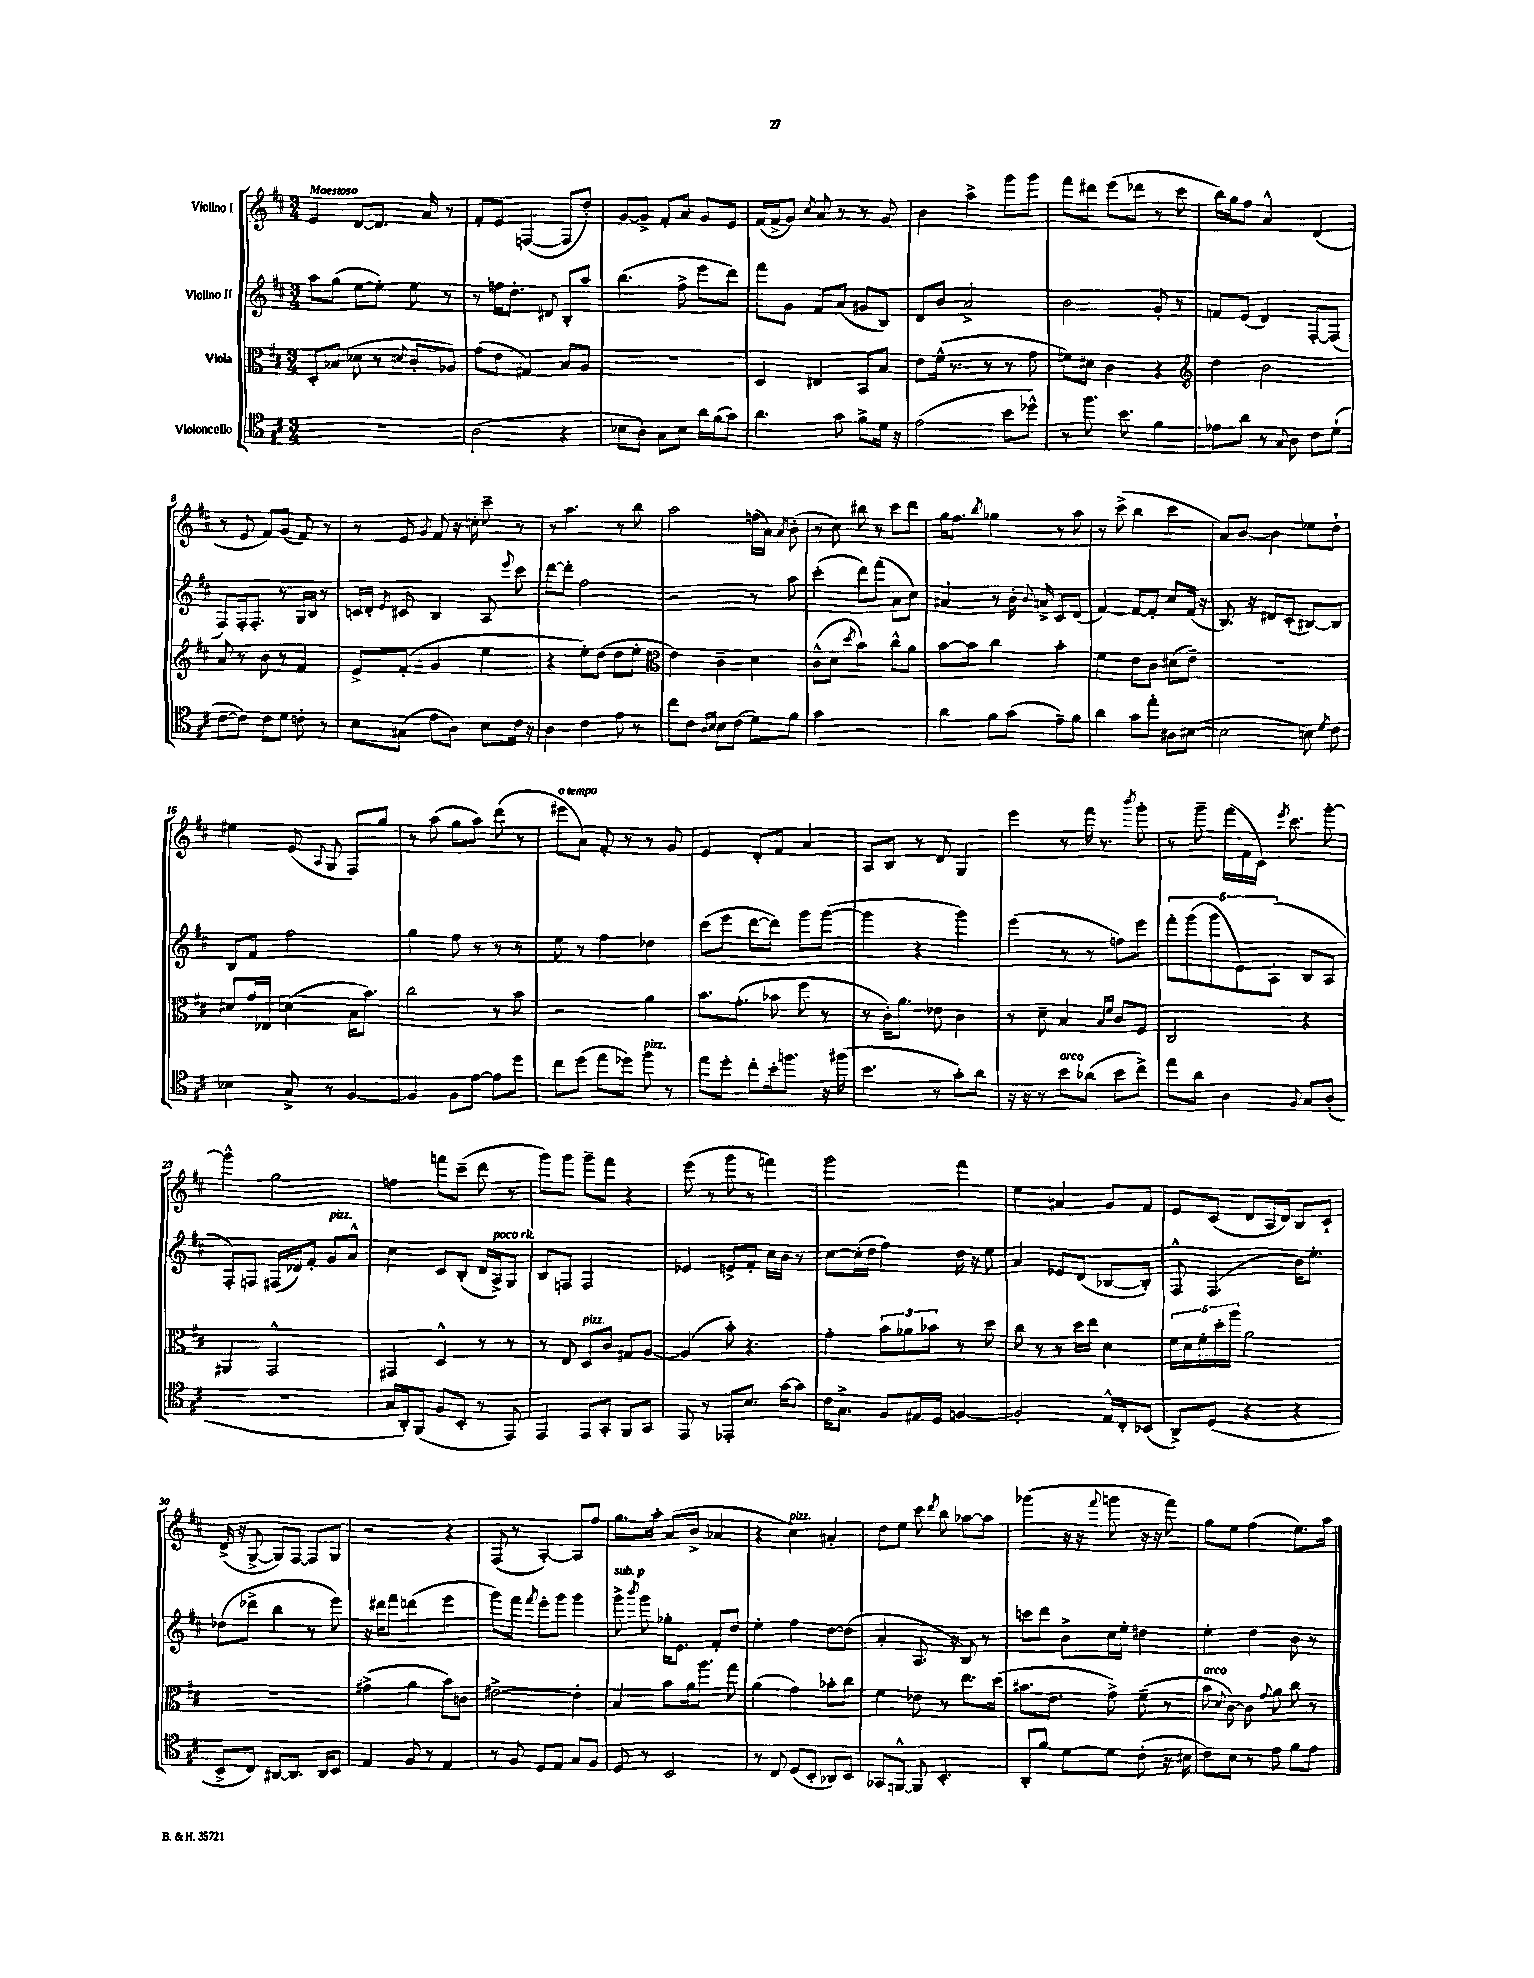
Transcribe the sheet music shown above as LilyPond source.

<<
\new StaffGroup <<
\new Staff = "s0" \with { instrumentName = "Violino I" } {
    \clef treble \key d \major \numericTimeSignature \time 3/4 \tempo "Maestoso"
    \autoBeamOff e'4 d'8[~ d'8.] a'16 r8 |
    fis'8[-. e'8] f4~( f8[ d''8]-.) |
    g'8[~ g'8]-> fis'8[-. a'8] g'8[ e'8] |
    fis'16[( fis'16-> g'8]) \acciaccatura { cis''8 } a'8 r8 r8 g'8 |
    b'4 a''4-> g'''8[ g'''8] |
    fis'''8[ dis'''8] e'''8[( des'''8] r8 cis'''8 |
    b''16[) g''16 fis''8] a'4-^ d'4( |
    r8 e'8 fis'8[) g'8]( fis'8) r8 |
    r8 e'8 \acciaccatura { g'8 } fis'8 r16 c''16-. cis'''8-- r8 |
    r8 a''4. r8 b''8 |
    a''2 f''16[( a'16]) \acciaccatura { a'8 } b'8-.( |
    r8 cis''8) bis''8 r8 cis'''8[ d'''8] |
    g''16[ fis''8.] \acciaccatura { b''8 } ges''4 r8 a''8 |
    r8 cis'''8->( b''4 cis'''4 |
    a'8[) b'8]~ b'4 ees''8[ d''8]-! |
    eis''4 e'8( \appoggiatura { a8 } g8 fis8[) g''8] |
    r8 a''8( g''8[ a''8]) d'''8( r8 |
    eis'''8[^\markup { \italic "a tempo" } a'8]) fis'8-. r8 r8 g'8 |
    e'4 d'8[-. fis'8] a'4 |
    a8[ b8] r8 d'8 g4 |
    e'''4 r8 fis'''16 r8. \acciaccatura { b'''8 } g'''8-. |
    r8 g'''8-- fis'''16[( fis'16 cis'16]) \acciaccatura { e'''8 } cis'''8. g'''8~-. |
    g'''4-^ g''2 |
    f''4 f'''8[ cis'''8]--( d'''8 r8 |
    g'''8[) g'''8] g'''8[-- fis'''8] r4 |
    e'''8( r8 g'''8 r8 f'''4) |
    g'''2 fis'''4 |
    e''4 ais'4 g'8[ fis'8] |
    e'8[ cis'8]( d'8[ a16 d'16]) b8[ cis'8]-! |
    d'16->( r16 g8~-> g8[) fis8]~ fis8[ g8] |
    r2 r4 |
    fis8( r8 a4~-.) a8[ fis''8] |
    g''8.[ a''16]-. a'8[( b'8]-> aes'4 |
    r4 cis''4^\markup { \italic "pizz." }) ais'4-. |
    d''8[ e''8] cis'''8 \acciaccatura { d'''8 } b''8 aes''8[~ aes''8] |
    ges'''4( r16 r16 \appoggiatura { fis'''8 } g'''8 r16 r16 fis'''8) |
    g''8[ e''8] fis''4( e''8.[) a''16] \bar "|." |
}
\new Staff = "s1" \with { instrumentName = "Violino II" } {
    \clef treble \key d \major \numericTimeSignature \time 3/4
    \autoBeamOff a''8[ g''8]( e''8[~ e''8]-.) e''8 r8 |
    r8 f''16[ d''8.]-. dis'8 b8[-. a''8] |
    b''4.( fis''8-> e'''8[ d'''8]) |
    fis'''8[ g'8] fis'8[ a'8]( gis'8[ b8]) |
    d'8[ b'8] a'2-> |
    b'2 g'8-. r8 |
    f'8[ e'8]( d'4) fis8[~-. fis8]( |
    fis8[) fis16-. fis8.]-. r8 g16[ b16] r8 |
    c'16[ d'16]-. \acciaccatura { e'8 } cis'8 b4 a8 \appoggiatura { e'''8 } cis'''8 |
    d'''8[~ d'''8]-. fis''2 |
    r2 r8 a''8 |
    cis'''4-.( d'''8[) fis'''8]( a'8[ cis''8]) |
    ais'4 r8 b'16-. \appoggiatura { b'8 } a'16-> cis'8[ d'8]( |
    fis'4~) fis'8[~ fis'8]-. cis''8[ fis'16]( r16 |
    b8.) r16 dis'8[ cis'8]-.( bis8[~) bis8] |
    b8[ fis'8] fis''2 |
    g''4 fis''8 r8 r8 r8 |
    e''8 r8 fis''4 des''4 |
    cis'''8[( e'''8] d'''8[~ d'''8]) g'''8[ g'''8]~( |
    g'''4 r4 g'''4) |
    e'''4( r8 r8 f''8[) e'''8] |
    \tuplet 5/4 { fis'''8[-. g'''8( g'''8 e'8) a8]-.( } b8[ a8] |
    fis8[-.) f8] fis16[( des'16) fis'8]-. g'8[^\markup { \italic "pizz." } a'8]-^ |
    cis''4 cis'8[ b8]-.( d'16[ a16->^\markup { \italic "poco rit." }) g8] |
    b8[ f8] f2 |
    ees'4 e'8[-> fis'8]-. cis''16[ b'16] r8 |
    cis''8[~ cis''16-.( d''16] fis''4) d''16 r16 e''8 |
    a'4 ees'8[ d'8]( bes8[~ bes8]-.) |
    fis8-^ fis4.( b'16[) e''8.]-. |
    des''8[( des'''8]-> b''4 r8 e'''8) |
    r16 dis'''16[ fis'''8] d'''4( e'''4 |
    g'''8[) fis'''8] \acciaccatura { fis'''8 } e'''8[-. g'''8] g'''4 |
    g'''8->^\markup { \italic "sub. p" } \acciaccatura { b'''8 } g'''8 ges''16[-. e'8.] fis'8[-. d''8] |
    e''4-. fis''4 d''8[~ d''8]( |
    a'4-. a8. r16 b8) r8 |
    c'''8[ d'''8] b'8[-> cis''16 e''16]-. dis''4 |
    e''4-. d''4 b'8 r8 \bar "|." |
}
\new Staff = "s2" \with { instrumentName = "Viola" } {
    \clef alto \key d \major \numericTimeSignature \time 3/4
    \autoBeamOff d8[-. bes8]( des'8 r8 \appoggiatura { d'8 } cis'8[-. aes8]) |
    g'8[( e'8] gis4) b8[ a8] |
    R2. |
    d4 eis4 b,8[ b8] |
    e'8[ fis'16]-^( r8. r8 r8 g'8 |
    f'8[) dis'8] cis'4 r4 |
    \clef treble d''4 b'2 |
    a'8 r8 b'8 r8 fis'4 |
    e'8[-> fis'8]-.( g'4 e''4 |
    r4 e''8[-.) d''8]( d''8[ e''8]-. |
    \clef alto e'4) cis'4-- d'4 |
    cis'8[-^( d'8] \acciaccatura { d''8 } b'4) cis''8[-^ a'8] |
    b'8[~ b'8] cis''4 b'4-. |
    fis'4 e'8[ cis'8] dis'8[( e'8]--) |
    R2. |
    dis'8[ g'16 ees16] d'4( b16[ b'8.]) |
    cis''2 r8 b'8 |
    r2 a'4 |
    b'8.[ g'8.]-.( bes'8 fis''8 r8 |
    r8 cis'16[-.) a'8.] ees'8 cis'4 |
    r8 d'8-- b4 \grace { b16[ fis'16] } cis'8[ fis8] |
    cis2 r4 |
    ais,4 g,2-^ |
    gis,4 d4-^ r8 r8 |
    r8 e8 d8[^\markup { \italic "pizz." } cis'8] gis8[ a8]~ |
    a4( b'8-.) r4. |
    g'4-. \tuplet 3/2 { b'8[ aes'8 bes'8] } r8 d''8 |
    cis''8 r8 r8 d''16[ e''16] d'4 |
    \tuplet 5/4 { fis'16[ d'16 fis'16-. d''16-. a''16] } a'2 |
    R2. |
    gis'4->( a'4 b'8[) c'8] |
    eis'2~-> eis'4-. |
    b4 b'8[ a'16 a''8.] g''8 |
    a'4( g'4) bes'8[-. cis''8] |
    fis'4 ees'8 r8 e''8.[ d''16]( |
    bis'8.[ e'8.] g'8->) fis'8--( r8 |
    b'8^\markup { \italic "arco" } \appoggiatura { d'8 } cis'8~) cis'8 \appoggiatura { g'8 } a'8 cis''8 r8 \bar "|." |
}
\new Staff = "s3" \with { instrumentName = "Violoncello" } {
    \clef tenor \key d \major \numericTimeSignature \time 3/4
    \autoBeamOff R2. |
    a2( r4 |
    bes8[ a8]-.) g8[ bes8] a'16[ fis'16( g'8]) |
    a'4. g'8 fis'8[-> d'16] r16 |
    e'2( b'8[ des''8]-^) |
    r8 fis''8. b'8. fis'4 |
    ees'8[ a'8] r8 \appoggiatura { g8 } a8 cis'8[ d'8]-!( |
    cis'8[~ cis'8]) cis'8[ d'8] c'8-. r8 |
    b8[ gis8]( e'8[ a8]) b8[ cis'16] r16 |
    a4 cis'4 e'8 r8 |
    cis''8[ cis'8] \grace { a16[ b16] } b8[ cis'8]( d'8[) fis'8] |
    g'4 r2 |
    a'4 fis'8[ g'8]( e'8[--) fis'8] |
    a'4 g'8[ e''8]-. ais8[ bis8]~( |
    bis2 b8) \acciaccatura { d'8 } cis'8 |
    bes4 g8-> r8 fis4~ |
    fis4 fis8[ e'8]~ e'8[ d''8] |
    cis''8[ d''8]( e''8[ des''8]) fis''8^\markup { \italic "pizz." } r8 |
    e''8[ d''8]-. cis''8[-. b'16-. f''8.] r16 fis''16( |
    b'4. r8 g'8[-.) a'8] |
    r16 r16 r8 b'8[^\markup { \italic "arco" } aes'8]( b'8[ cis''8]->) |
    e''8[ a'8] a4 \appoggiatura { fis8 } g8[ a8]-.( |
    R2. |
    g16[ a,16-.) fis,8]( fis8[ b,8]-. r8 e,8) |
    e,4 e,8[ g,8]-. fis,8[ g,8] |
    e,8 r8 ees,8[-. b8.] g'16[~ g'8] |
    cis'16[ g8.]-> fis8[ eis16 d16] f4~ |
    f2-. e16[-^ cis16-. bes,8]( |
    a,8[->) d8]( r4 r4 |
    b,8[-> cis8]) ais,8[~ ais,8.] ais,16[ b,8] |
    e4 fis8 r8 e4 |
    r8 fis8 d8[ e8] g8[ fis8] |
    d8 r8 b,2 |
    r8 cis8 d8[( b,8]-. aes,8[) b,8] |
    ges,8[ f,8]~-^ f,8 b,4.-. |
    a,8[-. fis'8] d'8[~ d'8] cis'8-.( r16 bis16 |
    cis'8[) b8] r8 e'8 fis'8[ e'8] \bar "|." |
}
>>
>>
